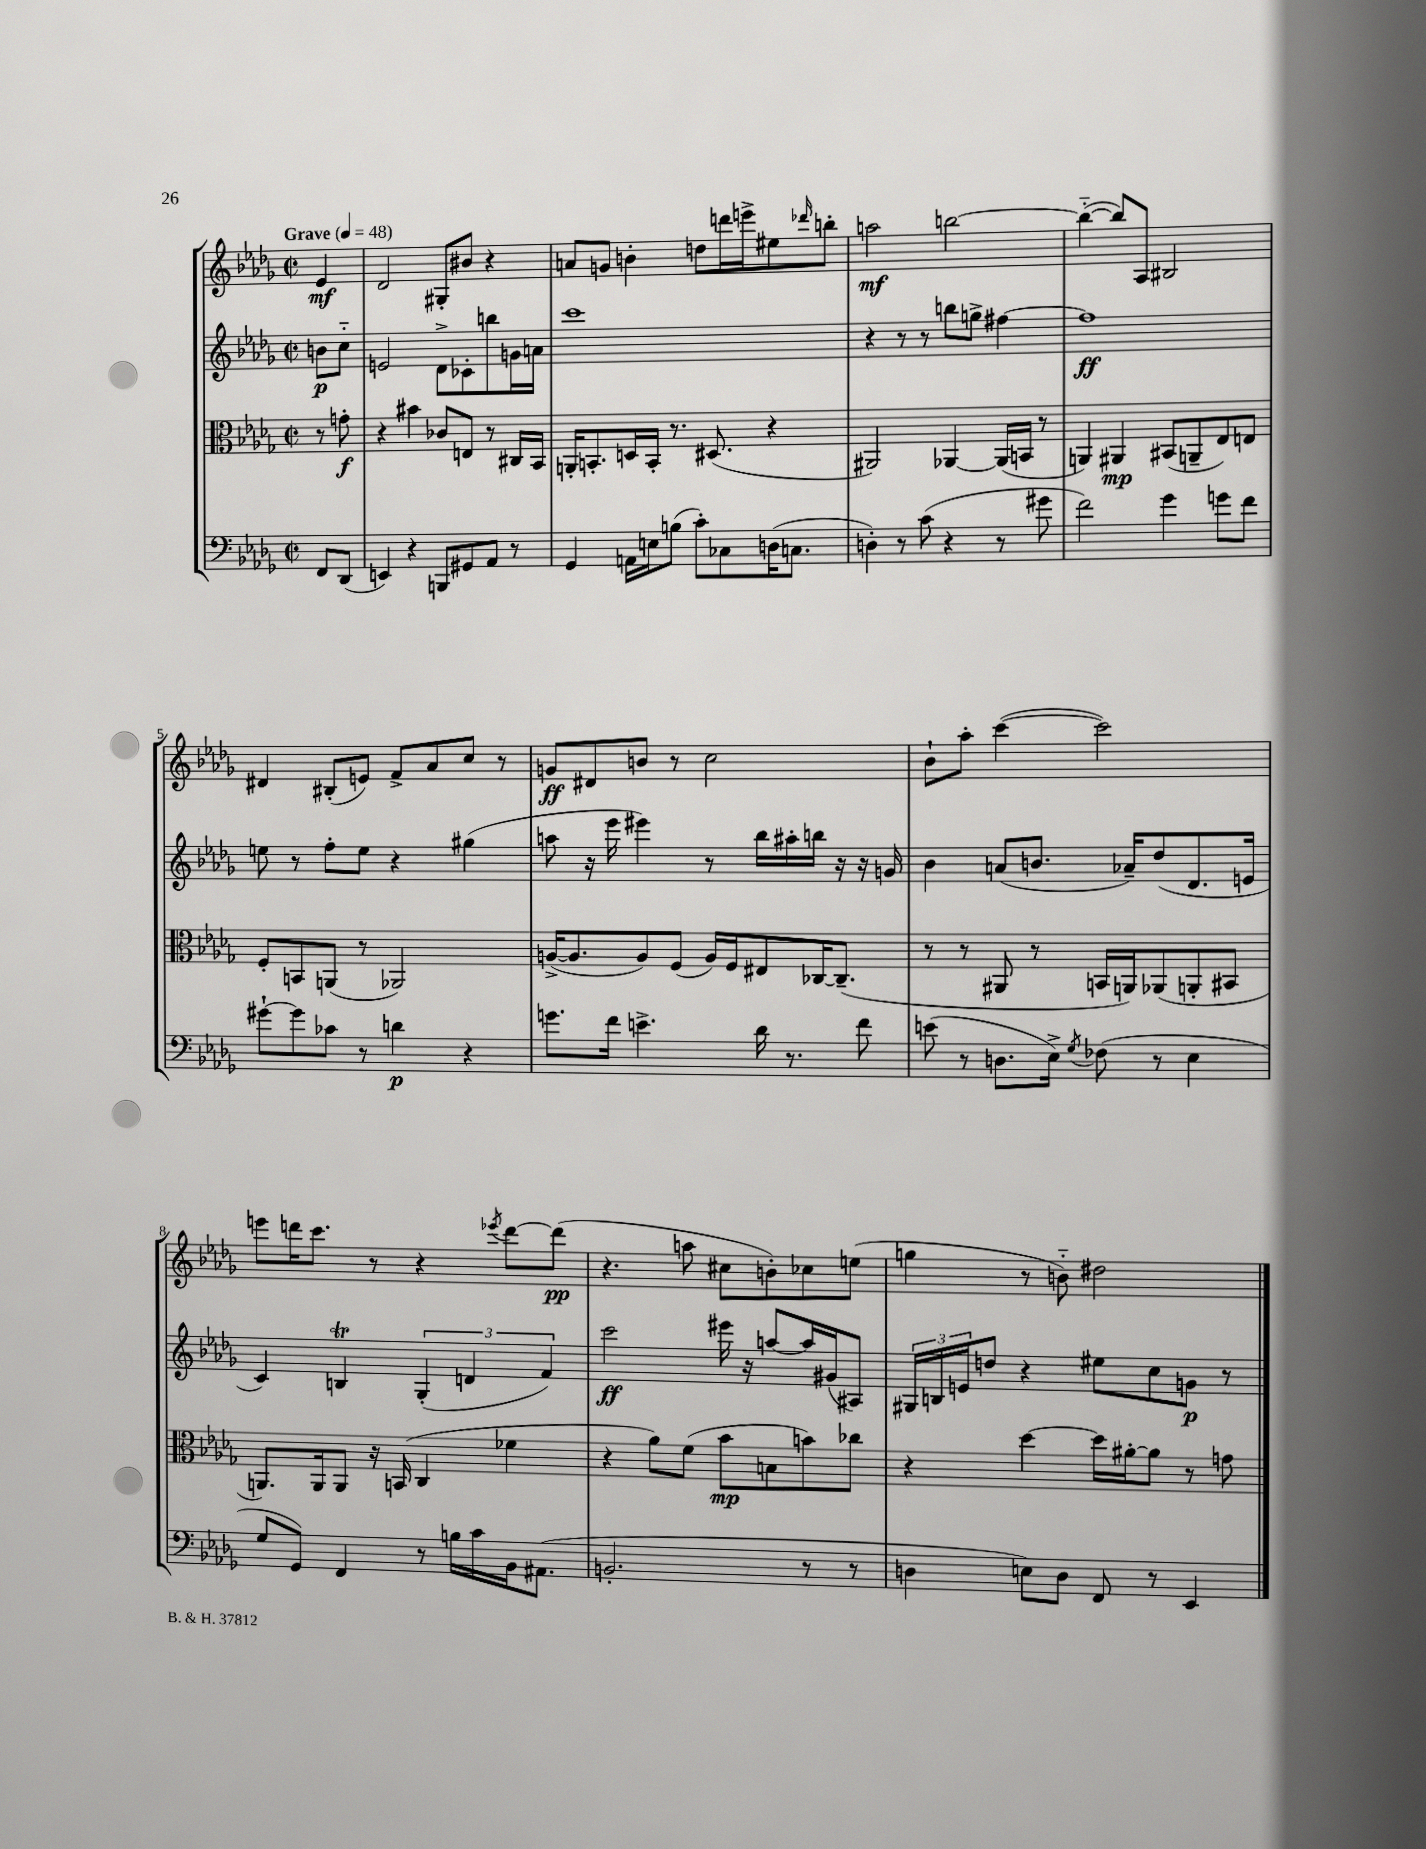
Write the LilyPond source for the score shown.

<<
\new StaffGroup <<
\new Staff = "s0" {
    \clef treble \key des \major \defaultTimeSignature \time 2/2 \partial 4 \tempo "Grave" 4 = 48
    ees'4\mf |
    des'2 gis8-. bis'8 r4 |
    a'8 g'8 b'4-. d''8 d'''16 e'''16-> eis''8 \grace { des'''16 } b''8-. |
    a''2\mf b''2~ |
    b''4~-_( b''8) aes8 bis2 |
    dis'4 bis8-.( e'8) f'8-> aes'8 c''8 r8 |
    g'8\ff dis'8 b'8 r8 c''2 |
    bes'8-! aes''8-. c'''4~( c'''2) |
    e'''8 d'''16 c'''8. r8 r4 \acciaccatura { ees'''8 } d'''8~ d'''8\pp( |
    r4. a''8 cis''8 b'8-.) ces''8 e''8( |
    g''4 r8 b'8-_) dis''2 \bar "|." |
}
\new Staff = "s1" {
    \clef treble \key des \major \defaultTimeSignature \time 2/2 \partial 4
    b'8\p c''8-_ |
    e'2 des'8-> ces'8-. b''8 g'16 a'16 |
    c'''1 |
    r4 r8 r8 b''8 g''8-> fis''4~ |
    fis''1\ff |
    e''8 r8 f''8-. e''8 r4 gis''4( |
    a''8 r16 ees'''16 eis'''4) r8 bes''16 ais''16-. b''16 r16 r16 g'16 |
    bes'4 a'8( b'8. aes'16--) des''8( des'8. e'16 |
    c'4) b4\trill \tuplet 3/2 { ges4-.( d'4 f'4) } |
    c'''2\ff eis'''16 r16 a''8~ a''16 gis'16( ais8) |
    \tuplet 3/2 { gis16 b16 e'16 } d''8 r4 eis''8 c''8 g'8\p r8 \bar "|." |
}
\new Staff = "s2" {
    \clef alto \key des \major \defaultTimeSignature \time 2/2 \partial 4
    r8 g'8-.\f |
    r4 bis'4 ces'8 e8 r8 cis16 bes,16 |
    a,16-. b,8.-. d16 b,16-. r8. dis8.( r4 |
    ais,2) aes,4~ aes,16( b,16 r8 |
    a,4) ais,4\mp bis,8( a,8-- ees8) e8 |
    f8-. b,8 a,8( r8 aes,2) |
    a16~->( a8. a8) f8( a16) f16 eis8 ces16~ ces8.--( |
    r8 r8 ais,8 r8 b,16 a,16) aes,8( a,8-. bis,8 |
    a,8.) a,16 a,8 r16 b,16( c4 fes'4 |
    r4 aes'8) f'8( bes'8\mp b8 b'8) ces''8 |
    r4 des''4~ des''16 ais'16~-. ais'8 r8 g'8 \bar "|." |
}
\new Staff = "s3" {
    \clef bass \key des \major \defaultTimeSignature \time 2/2 \partial 4
    f,8 des,8( |
    e,4) r4 b,,8 gis,8 aes,8 r8 |
    ges,4 a,16 e16 b8( c'8-.) ces8 d16( c8. |
    d4-.) r8 c'8( r4 r8 gis'8 |
    f'2) ges'4 g'8 f'8 |
    gis'8~-! gis'8 ces'8 r8 d'4\p r4 |
    g'8. f'16 e'4.-> des'16 r8. f'8 |
    e'8( r8 d8. ees16->) \acciaccatura { ges8 } fes8( r8 ees4 |
    ges8 ges,8) f,4 r8 b16 c'16 bes,16 ais,8.( |
    b,2.-. r8 r8 |
    d4 e8) d8 f,8 r8 ees,4 \bar "|." |
}
>>
>>
